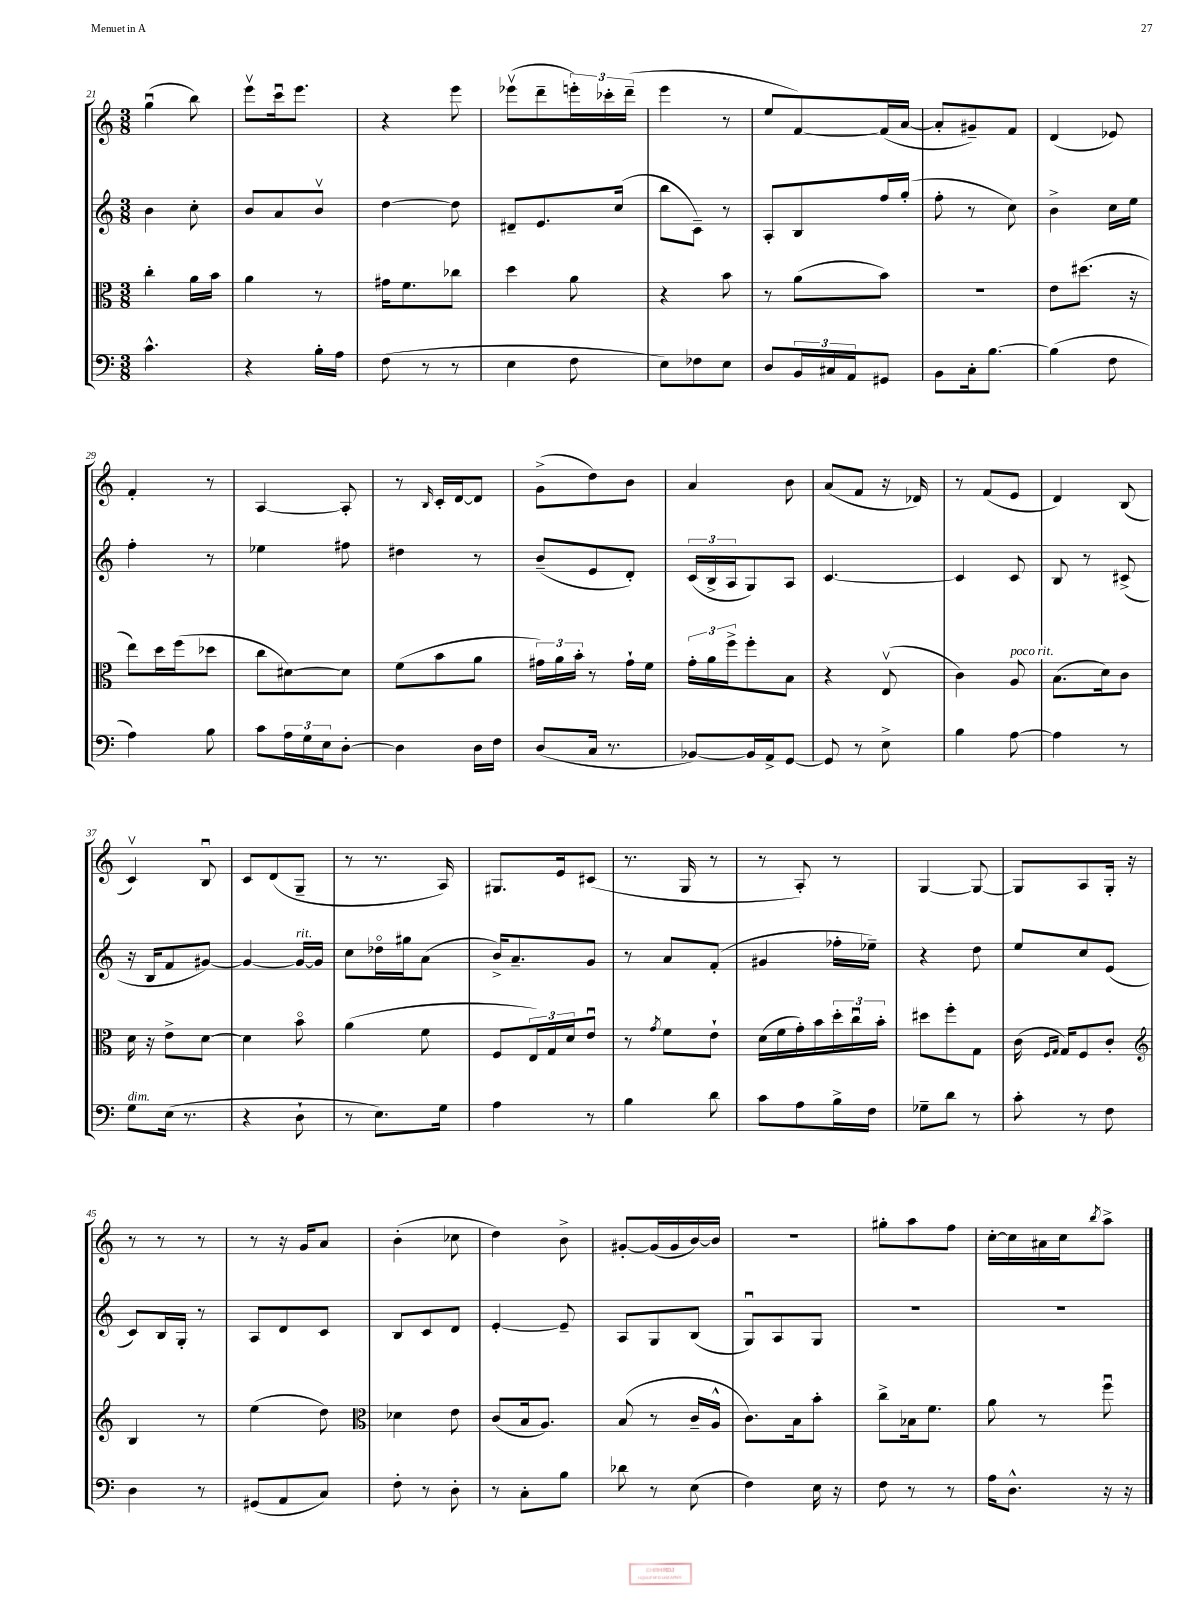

**kern	**kern	**kern	**kern
*part4	*part3	*part2	*part1
*staff4	*staff3	*staff2	*staff1
*clefF4	*clefC3	*clefG2	*clefG2
*k[]	*k[]	*k[]	*k[]
*M3/8	*M3/8	*M3/8	*M3/8
=21	=21	=21	=21
4.c^^\	4cc'\	4b\	(4ggu\
.	16a\LL	8cc'\	8bb\)
.	16b\JJ	.	.
=22	=22	=22	=22
4r	4a\	8b/L	8eeev\L
.	.	8a/	16cccu\k
.	.	.	8.eee\J
16B'\LL	8r	8bv/J	.
16A\JJ	.	.	.
=23	=23	=23	=23
(8F\	16g#X\KL	[4dd\	4r
.	8.f\	.	.
8r	.	.	.
8r	8cc-X\J	8dd\]	8eee\
=24	=24	=24	=24
4E\	4dd\	8d#X~/L	(8eee-Xv\L
.	.	8.e/	8ddd~\
8F\	8a\	.	24eeen'\L)
.	.	.	24ccc-X'\
.	.	(16cc/Jk	.
.	.	.	(24ddd~\JJ
=25	=25	=25	=25
8E\L)	4r	8bb\L	4eee\
8F-X\	.	8c~\J)	.
8E\J	8b\	8r	8r
=26	=26	=26	=26
8D/L	8r	8A'/L	8ee/L
24BB/L	(8a\L	8B/	[8f/)
24C#X/	.	.	.
24AA/J	.	.	.
8GG#X/J	8b\J)	16ff/L	(16f/L]
.	.	(16gg'/JJ	[16a/JJ
=27	=27	=27	=27
8BB\L	4.r	8ff'\	8a'/L]
16C'\k	.	8r	8g#X~/)
[8.B\J	.	.	.
.	.	8cc\)	8f/J
=28	=28	=28	=28
(4B\]	8e\L	4b^\	(4d/
.	(8.dd#X\J	.	.
8F\	.	16cc\LL	8e-X/)
.	16r	16ee\JJ	.
!!LO:LB:g=z
=29	=29	=29	=29
4A\)	8ee\L)	4ff'\	4f'/
.	16dd\L	.	.
.	(16ff\J	.	.
8B\	8dd-X\J	8r	8r
=30	=30	=30	=30
8c\L	8cc\L	4ee-X\	[4A/
24A\L	[8d#X\)	.	.
24G\	.	.	.
24E\J	.	.	.
[8D'\J	8d#\J]	8ff#X\	8A'/]
=31	=31	=31	=31
4D\]	(8f\L	4dd#X\	8r
.	.	.	16qqB/
.	8b\	.	16c'/LL
.	.	.	[16d/J
16D\LL	8a\J	8r	8d/J]
16F\JJ	.	.	.
=32	=32	=32	=32
(8D/L	24g#X\LL)	(8b~/L	(8g^\L
.	24a\	.	.
.	24b'\JJ	.	.
16C/Jk	8r	8e/	8dd\)
8.r	.	.	.
.	16g#`\LL	8d'/J)	8b\J
.	16f\JJ	.	.
=33	=33	=33	=33
[8BB-X/L)	24g'\LL	(24c/LL	4a/
.	24a\	24B^/	.
.	24ff^\J	24A/J	.
16BB-/L]	8ff'\	8G/)	.
16AA^/J	.	.	.
[8GG/J	8B\J	8A/J	8b\
=34	=34	=34	=34
8GG/]	4r	[4.c/	(8a/L
8r	.	.	8f/J
8E^\	(8Ev/	.	16r
.	.	.	16d-X/)
=35	=35	=35	=35
4B\	4c\)	4c/]	8r
.	.	.	(8f/L
!	!LO:TX:a:i:t=poco rit.	!	!
[8A\	8A/	8c/	8e/J
=36	=36	=36	=36
4A\]	(8.B\L	8B/	4d/)
.	.	8r	.
.	16d\k)	.	.
8r	8c\J	(8c#X^/	(8B/
!!LO:LB:g=z
=37	=37	=37	=37
!LO:TX:a:i:t=dim.	!	!	!
8G\L	16d\	16r	4cv/)
.	16r	16B/KL	.
(16E\Jk	8e^\L	8f/	.
8.r	.	.	.
.	[8d\J	[8g#X/J)	8Bu/
=38	=38	=38	=38
4r	4d\]	4g#/_	8c/L
.	.	.	(8d/
!	!	!LO:TX:a:i:t=rit.	!
8D`\	8b\	16g#/LL_	8G~/J
.	.	16g#/JJ]	.
=39	=39	=39	=39
8r	(4a\	8cc\L	8r
8.E\L)	.	16dd-X\L	8.r
.	.	16gg#X\J	.
.	8f\	(8a\J	.
16G\Jk	.	.	16A/)
=40	=40	=40	=40
4A\	8F/L	16b^/KL)	8.G#X/L
.	.	8.a~/	.
.	24E/L)	.	.
.	24G/	.	.
.	.	.	16e/k
.	24d/J	.	.
8r	8eu/J	8g/J	(8c#X/J
=41	=41	=41	=41
4B\	8r	8r	8.r
.	8qg/	.	.
.	8f\L	8a/L	.
.	.	.	16G/
8d\	8e`\J	(8f'/J	8r
=42	=42	=42	=42
8c\L	(16d\LL	4g#X/	8r
.	16f\	.	.
8A\	16g'\)	.	8A'/)
.	16b\	.	.
16B^\L	24dd'\	16ff-X'\LL	8r
.	24ccu\	.	.
16F\JJ	.	16ee-X~\JJ)	.
.	24b'\JJ	.	.
=43	=43	=43	=43
8G-X~\L	8dd#X\L	4r	[4G/
8d\J	8ff'\	.	.
8r	8G\J	8dd\	8G/_
=44	=44	=44	=44
8c'\	(16c\	8ee/L	8G/L]
.	16qqF/LL	.	.
.	16qqG/JJ	.	.
.	16G/KL)	.	.
8r	8F/	8cc/	8A/
8F\	8c'/J	(8e/J	16G'/Jk
.	.	.	16r
!!LO:LB:g=z
=45	=45	=45	=45
*	*clefG2	*	*
4D\	4B/	8c/L)	8r
.	.	16B/L	8r
.	.	16G'/JJ	.
8r	8r	8r	8r
=46	=46	=46	=46
(8GG#X/L	(4ee\	8A/L	8r
8AA/	.	8d/	16r
.	.	.	16g/KL
8C/J)	8dd\)	8c/J	8a/J
=47	=47	=47	=47
*	*clefC3	*	*
8F'\	4d-X\	8B/L	(4b'\
8r	.	8c/	.
8D'\	8e\	8d/J	8cc-X\
=48	=48	=48	=48
8r	(8c/L	[4e'/	4dd\)
8C'\L	16B/k	.	.
.	8.A/J)	.	.
8B\J	.	8e~/]	8b^\
=49	=49	=49	=49
8d-X\	(8B/	8A/L	[8g#X'/L
8r	8r	8G/	(16g#/L]
.	.	.	16g#/
(8E\	16c~/LL	(8B/J	[16b/)
.	16A^^/JJ	.	16b/JJ]
=50	=50	=50	=50
4F\)	8.c\L)	8Gu/L)	4.r
.	.	8A/	.
.	16B\k	.	.
16E\	8b'\J	8G/J	.
16r	.	.	.
=51	=51	=51	=51
8F\	8cc^\L	4.r	8gg#X'\L
8r	16B-X\k	.	8aa\
.	8.f\J	.	.
8r	.	.	8ff\J
=52	=52	=52	=52
16A\KL	8a\	4.r	[16cc'\LL
8.D^^\J	.	.	16cc\]
.	8r	.	16a#X\
.	.	.	16cc\J
.	.	.	8qbb/
16r	8ffu\	.	8aa^\J
16r	.	.	.
==	==	==	==
*-	*-	*-	*-
